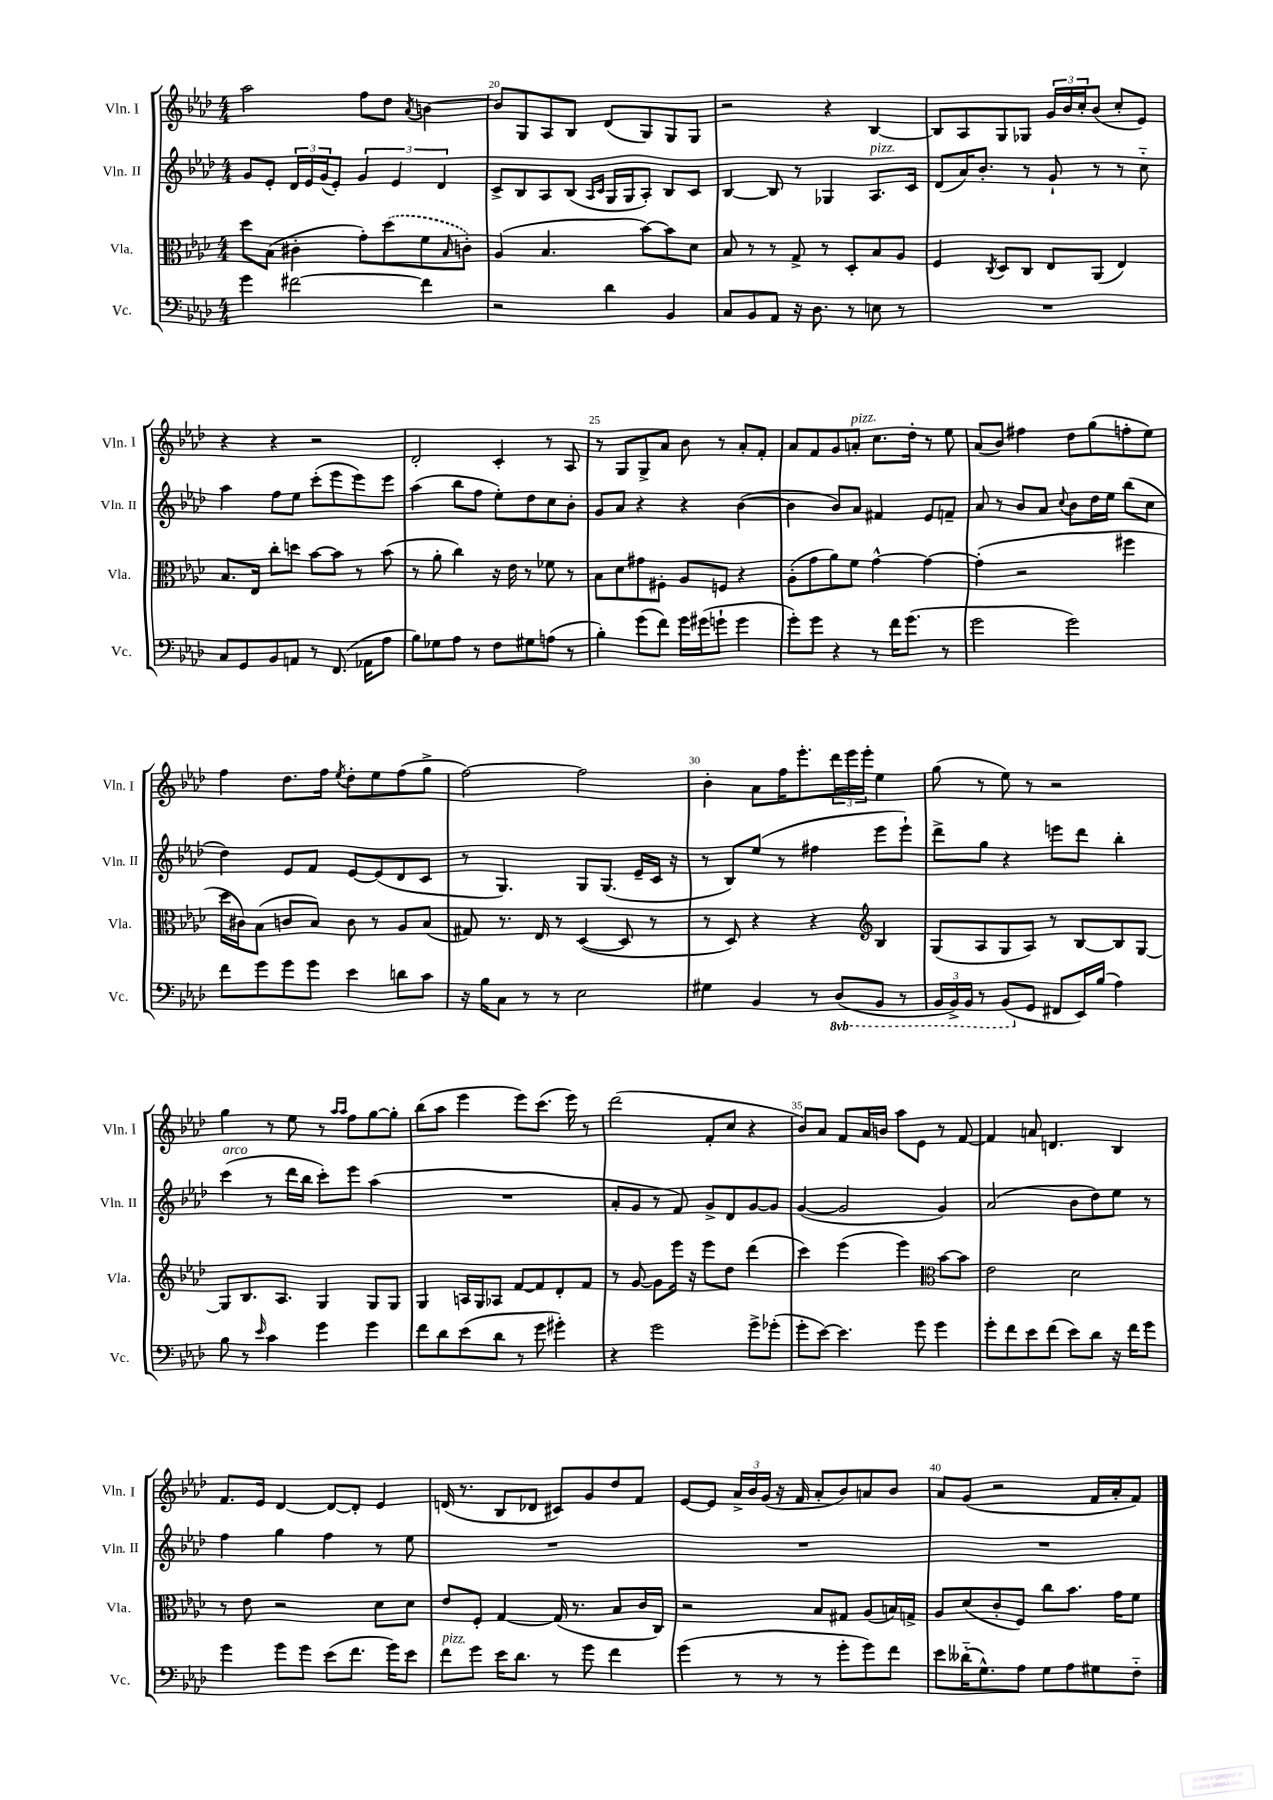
<<
\new StaffGroup <<
\new Staff = "s0" \with { instrumentName = "Vln. I" shortInstrumentName = "Vln. I" } {
    \clef treble \key aes \major \numericTimeSignature \time 4/4
    aes''2 f''8 des''8 \acciaccatura { aes'8 } b'4~ |
    b'8 g8 aes8 bes8 des'8( g8) g8 g8 |
    r2 r4 bes4~ |
    bes8 aes8 g8 ges8 \tuplet 3/2 { g'16 bes'16 c''16-. } bes'8( c''8-. ees'8) |
    r4 r4 r2 |
    des'2-. c'4-. r8 aes8 |
    r8 g8 g8-> aes'8 bes'8 r8 aes'8-. f'8-. |
    aes'8 f'8 g'8 a'8-.^\markup { \italic "pizz." } c''8. des''16-. r8 ees''8 |
    aes'8( bes'8) fis''4 des''8 g''8( f''8-. ees''8) |
    f''4 des''8. f''16 \acciaccatura { ees''8 } des''8-. ees''8 f''8( g''8-> |
    f''2~) f''2 |
    bes'4-. aes'8 f''16 ees'''8.-. \tuplet 3/2 { des'''16 ees'''16 ees'''16-. } ees''4 |
    g''8( r8 ees''8) r8 r2 |
    g''4 r8 ees''8 r8 \grace { aes''16 aes''16 } f''8 g''8~ g''8-. |
    bes''8( aes''8 ees'''4 ees'''8) c'''8.( ees'''16) r8 |
    des'''2( f'8-. c''8 r4 |
    bes'8) aes'8 f'8 aes'16 b'16 aes''8 ees'8 r8 f'8~ |
    f'4 a'8 d'4. bes4 |
    f'8. ees'16 des'4~ des'8~ des'8-. ees'4 |
    d'16( r8. bes8 des'8 cis'8) g'8 des''8 f'8 |
    ees'8~ ees'8 \tuplet 3/2 { aes'16-> bes'16 g'16( } r16 f'16 aes'8-. bes'8) a'8 bes'8 |
    aes'8 g'8( r2 f'16 aes'16-. f'8) \bar "|." |
}
\new Staff = "s1" \with { instrumentName = "Vln. II" shortInstrumentName = "Vln. II" } {
    \clef treble \key aes \major \numericTimeSignature \time 4/4
    g'8 ees'8-. \tuplet 3/2 { des'16 ees'16 g'16( } ees'8-.) \tuplet 3/2 { g'4 ees'4 des'4 } |
    c'8-> bes8 aes8 bes8( \grace { aes16 c'16 } g16 g16 aes8-.) bes8 c'8 |
    bes4~ bes8 r8 ges4 aes8.^\markup { \italic "pizz." } c'16 |
    des'8( aes'16) bes'8.-. r8 g'8-! r8 r8 c''8-_ |
    aes''4 f''8 ees''8 c'''8-.( ees'''8 ees'''8) ees'''8 |
    aes''4( bes''8 f''8 ees''8-.) des''8 c''8 bes'8-. |
    g'8 aes'8 r4 r4 bes'4~( |
    bes'4 bes'8) aes'8 fis'4 ees'8 f'8-- |
    aes'8 r8 bes'8 aes'8 \appoggiatura { c''8 } bes'8 des''16 ees''16 bes''8( c''8 |
    des''4) ees'8 f'8 ees'8~ ees'8( des'8 c'8 |
    r8 g4.) g8 g8.( ees'16-- c'16 r16 |
    r8 bes8) ees''8( r8 fis''4 ees'''8 ees'''8-!) |
    des'''8-> g''8 r4 e'''8 des'''8 bes''4-. |
    c'''4^\markup { \italic "arco" }( r8 des'''16 bes''16 c'''8-.) ees'''8 aes''4( |
    R1 |
    aes'8-. g'8 r8 f'8) g'8-> des'8 g'8~ g'8 |
    g'4~( g'2 g'4) |
    aes'2( bes'8 des''8) ees''8 r8 |
    f''4 g''4 f''4 r8 ees''8 |
    R1 |
    R1 |
    R1 \bar "|." |
}
\new Staff = "s2" \with { instrumentName = "Vla." shortInstrumentName = "Vla." } {
    \clef alto \key aes \major \numericTimeSignature \time 4/4
    des''8 bes8( cis'4-. g'8-.) \once \slurDashed des''8( f'8 \grace { bes16 } c'8-.) |
    aes4( bes4. bes'8~) bes'8 des'8 |
    bes8 r8 r8 g8-> r8 des8-. bes8 aes8 |
    f4 \acciaccatura { c8 } des8 c8 ees8 aes,8( ees4) |
    bes8. ees16 c''8-. d''8 bes'8~ bes'8 r8 bes'8( |
    r8 aes'8-. c''4) r16 ees'16 r8 fes'8 r8 |
    bes8 des'8 gis'8 fis8-. aes8 f8 r4 |
    aes8-.( g'8 aes'8) f'8 g'4~-^ g'4~ |
    g'4-.( r2 fis''4 |
    des''16 cis'16) bes8( c'8 bes8) c'8 r8 aes8 bes8( |
    gis8) r8. ees16 r8 des4~( des8 r8 |
    r8 des8) r4 r4 \clef treble bes4 |
    g8( aes8 g8 aes8) r8 bes8~ bes8 g8~ |
    g8 bes8. aes8. g4 g8 g8 |
    g4 a16 g16 aes8 f'8~ f'8 des'8-. f'8 |
    r8 g'8~ g'8 ees'''16 r16 ees'''8 des''8 des'''4( |
    c'''4) ees'''4( ees'''4) \clef alto bes'8~ bes'8 |
    ees'2 des'2 |
    r8 ees'8 r2 des'8 des'8 |
    ees'8 f8-. g4~ g16( r8. bes8 c'16 c16) |
    r2 bes8 gis8 aes8( b16) g16-> |
    aes8 des'8( c'8-. f8) c''8 bes'8. g'16 f'8 \bar "|." |
}
\new Staff = "s3" \with { instrumentName = "Vc." shortInstrumentName = "Vc." } {
    \clef bass \key aes \major \numericTimeSignature \time 4/4 \set Staff.ottavationMarkups = #ottavation-simple-ordinals
    g'4 fis'2~ fis'4 |
    r2 des'4 bes,4 |
    c8 bes,8 aes,8 r16 des8. r8 e8 r8 |
    R1 |
    c8 g,8 bes,8 a,8 r8 f,8.( aes,16 aes8 |
    bes8) ges8 aes8 r8 f8 gis8 a8( r8 |
    bes4-.) g'8( f'8) g'16 gis'16( g'8-! g'4 |
    g'8-.) g'8 r4 r8 f'16 g'8.( r8 |
    g'2 g'2) |
    f'8 g'8 g'8 g'8 ees'4 d'8 c'8 |
    r16 bes16 c8 r8 r8 ees2 |
    gis4 bes,4 r8 \ottava #-1 des,8( bes,,8 r8 |
    \tuplet 3/2 { bes,,16 bes,,16->) bes,,16 } r8 bes,,8( \ottava #0 g,8 fis,8 ees,16) bes16( aes4) |
    bes8 r8 \grace { ees'16 } c'4 g'4 g'4 |
    f'8 des'8 ees'8( des'8 r8 g'8 gis'4-.) |
    r4 g'2 g'8-> ges'8-.( |
    g'8-. ees'8~) ees'4. g'8 g'4 |
    g'8-. f'8 ees'8 f'8( ees'8) des'8 r16 f'16 g'8 |
    g'4 g'8 g'8 ees'8( f'8. g'16) ees'8 |
    f'8^\markup { \italic "pizz." } g'8 ees'16 des'8. r8 g'8 f'4 |
    g'4( r8 r8 r8 g'8-. g'8) f'8 |
    ees'8 deses'16-_( g8.-^) aes8 g8 aes8 gis8 f8-_ \bar "|." |
}
>>
>>
\layout { \context { \Score currentBarNumber = #19 \override BarNumber.break-visibility = ##(#f #t #t) barNumberVisibility = #(every-nth-bar-number-visible 5) } }
